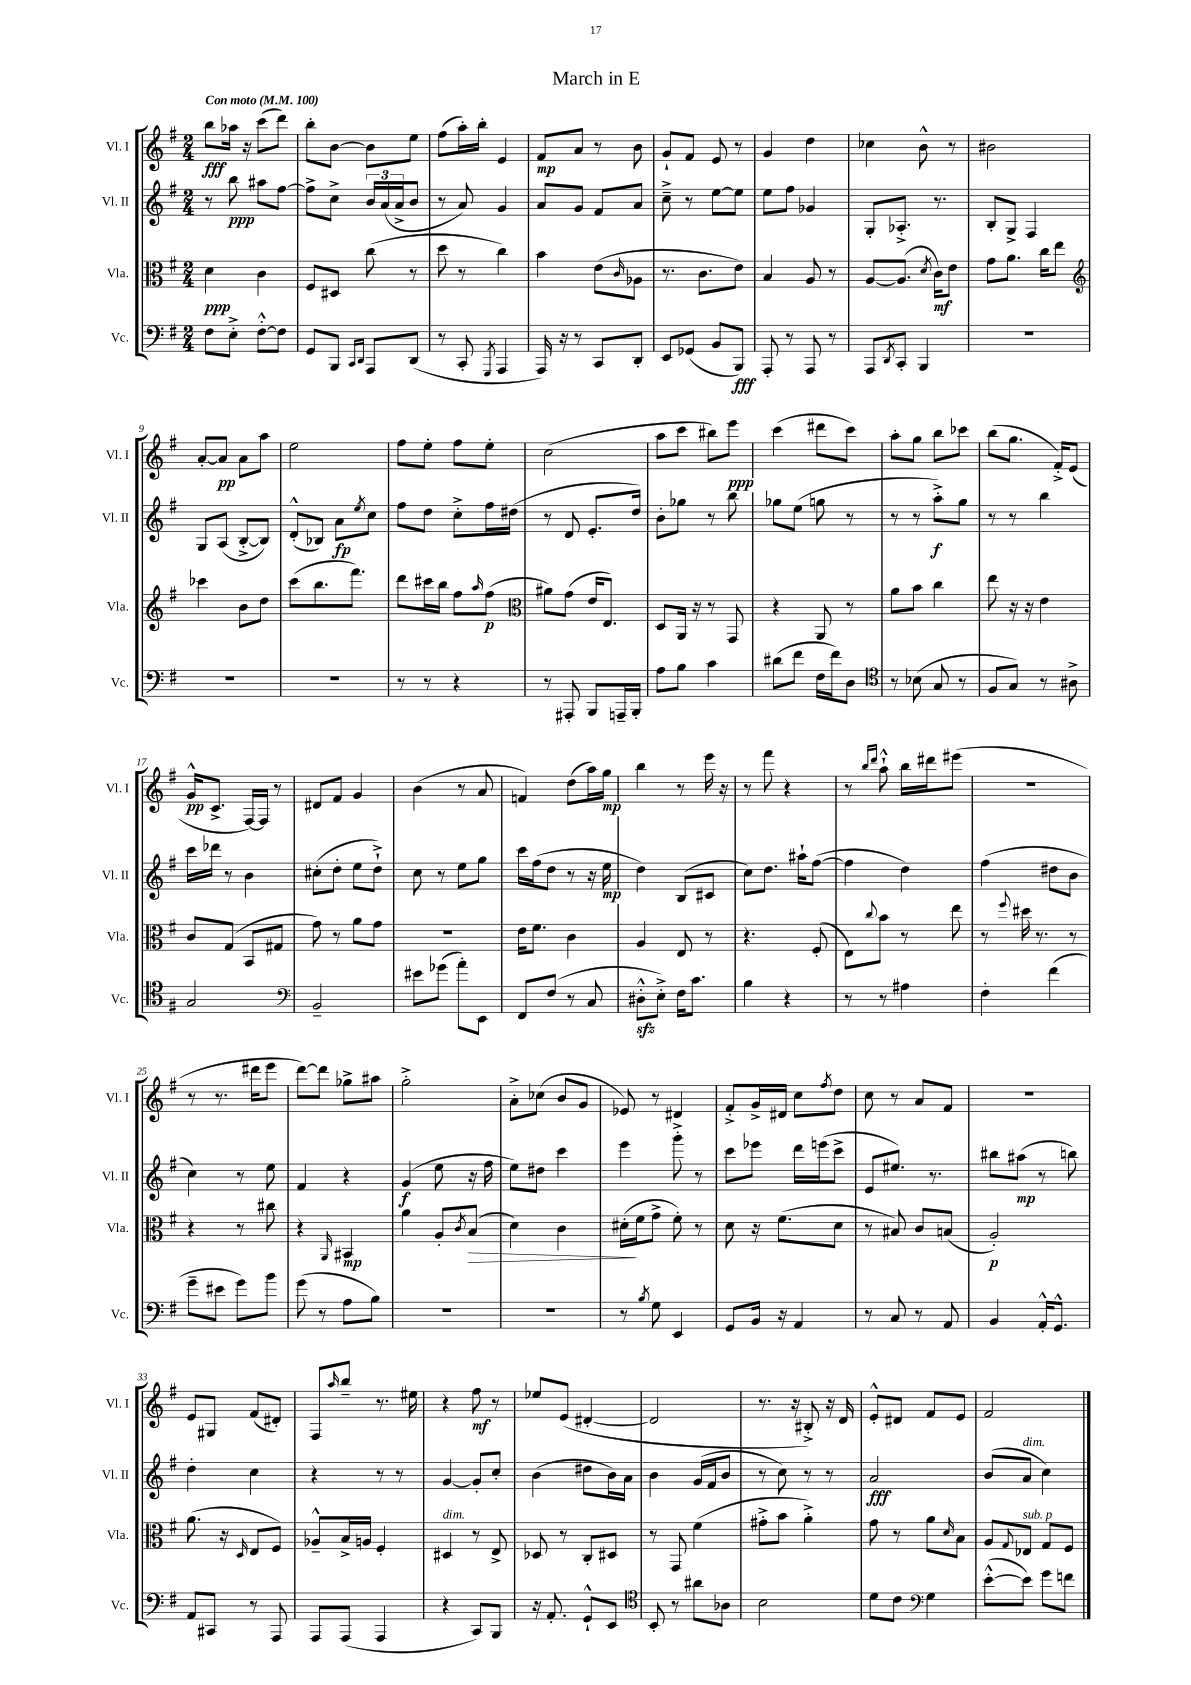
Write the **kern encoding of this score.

**kern	**kern	**kern	**kern
*staff4	*staff3	*staff2	*staff1
*clefF4	*clefC3	*clefG2	*clefG2
*k[f#]	*k[f#]	*k[f#]	*k[f#]
*M2/4	*M2/4	*M2/4	*M2/4
*MM100	*MM100	*MM100	*MM100
8F#\L	4d\	8r	8bb\L
8E'^\J	.	8bb\	16aa-\Jk
.	.	.	16r
[8F#'^^\L	4c\	8aa#\L	(8ccc\L
8F#\]J	.	[8ff#\J	8ddd\J)
=	=	=	=
8GG/L	8F#/L	8ff#^\]L	8bb'\L
8BBB/J	8D#/J	8cc^\J	[8b\J
16qqCC/LL	.	.	.
16qqDD/JJ	.	.	.
8AAA/L	(8cc\	24b/LL	8b\]L
.	.	(24a/	.
.	.	24a^/J	.
(8DD/J	8r	8b/J	8ee\J
=	=	=	=
8r	8dd\	8r	(8ff#\L
8CC'/	8r	8a/)	16aa'\L)
.	.	.	16bb'\JJ
8qGGG/	.	.	.
4AAA/	4cc\)	4g/	4e/
=	=	=	=
16AAA/)	4b\	8a/L	8f#/L
16r	.	.	.
8r	.	8g/J	8a/J
8CC/L	(8e\L	8f#/L	8r
.	16qqc/	.	.
8DD'/J	8A-\J	8a/J	8b\
=	=	=	=
8EE/L	8.r	8cc~^\	8g`/L
(8GG-/J	.	8r	8f#/J
.	8.c\L	.	.
8BB/L	.	[8ee\L	8e/
8BBB/J)	8e\J)	8ee\]J	8r
=	=	=	=
8AAA'/	4B/	8ee\L	4g/
8r	.	8ff#\J	.
8AAA/	8A/	4g-/	4dd\
8r	8r	.	.
=	=	=	=
8AAA/L	[8A/L	8G'/L	4cc-\
8qDD/	.	.	.
8CC'/J	(8.A/]J	8.A-'^/J	.
4BBB/	.	.	8b^^\
.	8qd/	.	.
.	16c\LK)	8.r	.
.	8e\J	.	8r
=	=	=	=
2r	8g\L	8B'/L	2b#\
.	8.a\J	8G^/J	.
.	.	4F#/	.
.	16cc\LK	.	.
.	8ee\J	.	.
=	=	=	=
*	*clefG2	*	*
2r	4ccc-\	8G/L	[8a'/L
.	.	(8A/J	8a/]J
.	8b\L	[8B'^/L	8a\L
.	8dd\J	8B/]J)	8aa\J
=	=	=	=
2r	(8ccc\L	(8d'^^/L	2ee\
.	8.bb\	8B-/J)	.
.	.	8a\L	.
.	8.fff#\J)	.	.
.	.	8qee/	.
.	.	8cc\J	.
=	=	=	=
8r	8ddd\L	8ff#\L	8ff#\L
8r	16ccc#\L	8dd\J	8ee'\J
.	16bb\JJ	.	.
4r	8ff#\L	8cc'^\L	8ff#\L
.	16qqaa/	.	.
.	(8ff#\J	16ff#\L	8ee'\J
.	.	(16dd#\JJ	.
=	=	=	=
*	*clefC3	*	*
8r	8a#\L)	8r	(2cc\
8AAA#'/	(8g\J	8d/	.
8BBB/L	16e/LK	8.e'/L	.
.	8.E/J)	.	.
16AAA~/L	.	.	.
16BBB'/JJ	.	16dd/Jk)	.
=	=	=	=
8A\L	8D/L	8b'\L	8aa\L
8B\J	16AA/Jk	8gg-\J	8ccc\J
.	16r	.	.
4c\	8r	8r	8bb#\L)
.	8GG/	8bb\	8eee\J
=	=	=	=
(8d#\L	4r	8gg-\L	(4ccc\
8f#\J	.	(8ee\J	.
16F#\LL	8AA/	8gg\	8ddd#\L
16f#\J)	.	.	.
8D\J	8r	8r	8ccc\J)
=	=	=	=
*clefC4	*	*	*
8r	8a\L	8r	8aa'\L
(8B-\	8b\J	8r	8gg\J
8G/	4cc\	8aa'^\L)	8bb\L
8r	.	8gg\J	8ccc-\J
=	=	=	=
8F#/L	8ee\	8r	(8bb\L
8G/J)	16r	8r	8.gg\J
.	16r	.	.
8r	4e\	4bb\	.
.	.	.	16f#'^/LK)
8A#^\	.	.	(8e/J
=	=	=	=
2G/	8c/L	16ccc\LL	16g^^/LK
.	.	16ddd-\JJ	8.c^/J
.	(8G/J	8r	.
.	8BB/L	4b\	[16F#/LL)
.	.	.	16F#/]JJ
.	8G#/J	.	8r
=	=	=	=
*clefF4	*	*	*
2BB~/	8g\)	(8cc#'\L	8d#/L
.	8r	8dd'\J	8f#/J
.	8a\L	8ee\L	4g/
.	8g\J	8dd`^\J)	.
=	=	=	=
8e#\L	2r	8cc\	(4b\
(8g-\J	.	8r	.
8a'\L)	.	8ee\L	8r
8EE\J	.	8gg\J	8a/
=	=	=	=
8FF#/L	16e\LK	16ccc\LL	4f/)
.	8.f#\J	(16ff#\J	.
(8F#/J	.	8dd\J	.
8r	4c\	8r	(8dd\L
8C/	.	16r	16aa\L)
.	.	16ee\	16gg\JJ
=	=	=	=
8D#'^^\L	4A/	4dd\)	4bb\
8E'^\J)	.	.	.
16F#\LK	8E/	(8B/L	8r
8.c\J	.	.	.
.	8r	8c#/J	16eee\
.	.	.	16r
=	=	=	=
4B\	4.r	8cc\L)	8r
.	.	8.dd\J	8fff#\
4r	.	.	4r
.	.	16aa#`\LK	.
.	(8F#'/	([8ff#\J	.
=	=	=	=
8r	8E\L)	4ff#\]	8r
.	.	.	16qqbb/LL
.	8qqcc/	.	16qqddd/JJ
8r	8b\J	.	8aa`^^\
4A#\	8r	4dd\)	16bb\LL
.	.	.	16ddd#\J
.	8ee\	.	(8eee#\J
=	=	=	=
4F#'\	8r	(4ff#\	2r
.	8qqff#/	.	.
.	16dd#\	.	.
.	8.r	.	.
(4f#\	.	8dd#\L	.
.	8r	8b\J	.
=	=	=	=
8g~\L	4r	4cc\)	8r
8e#\J	.	.	8.r
8g\L)	8r	8r	.
.	.	.	16ddd#\LK
8b\J	8cc#\	8ee\	8eee\J
=	=	=	=
(8g\	4r	4f#/	[8ddd\L)
8r	.	.	8ddd\]J
.	16qqAA/	.	.
8A\L	4BB#/	4r	8gg-^\L
8B\J)	.	.	8aa#\J
=	=	=	=
2r	4a\	(4g/	2gg'^\
.	8A'/L	8ee\	.
.	8qc/	.	.
.	(8B/J	16r	.
.	.	16ff#\	.
=	=	=	=
2r	4d\)	8ee\L)	8a'^\L
.	.	8dd#\J	(8cc-\J
.	4c\	4ccc\	8b/L
.	.	.	8g/J
=	=	=	=
8r	(16d#'\LL	4eee\	8e-/)
.	16f#\J	.	.
8qB/	.	.	.
8G\	8g^\J	.	8r
4EE/	8f#'\)	8ggg'^\	4d#/
.	8r	8r	.
=	=	=	=
8GG/L	8d\	8ccc\L	8f#'^/L
16BB/Jk	16r	8eee-\J	16g^/L
16r	(8.f#\L	.	16d#/JJ
4AA/	.	16ddd\LL	8cc\L
.	.	(16eee\J	.
.	.	.	8qff#/
.	8d\J	8ccc^\J	8dd\J
=	=	=	=
8r	8r	8e/L	8cc\
8C/	8B#/)	8.ee#/J)	8r
8r	8c/L	.	8a/L
.	.	8.r	.
8AA/	(8B/J	.	8f#/J
=	=	=	=
4BB/	2A'/)	8bb#\L	2r
.	.	(8aa#\J	.
16AA'^^/LK	.	8r	.
8.GG^^/J	.	.	.
.	.	8bb\)	.
=	=	=	=
8AA/L	(8.a\	4dd'\	8e/L
8CC#/J	.	.	8G#/J
.	16r	.	.
.	16qqD/	.	.
8r	8E/L	4cc\	(8f#/L
8AAA/	8F#/J)	.	8d#'/J)
=	=	=	=
8AAA/L	8A-~^^/L	4r	8F#/L
.	.	.	16qqaa/
(8AAA/J	16B^/L	.	8bb~/J
.	16A/JJ	.	.
4AAA/	4F#'/	8r	8.r
.	.	8r	.
.	.	.	16ee#\
=	=	=	=
4r	4D#/	[4g/	4r
8CC/L)	8r	8g'/]L	8ff#\
8BBB/J	8E^/	8cc'/J	8r
=	=	=	=
16r	8D-/	(4b\	8ee-/L
8.AA'/	.	.	.
.	8r	.	(8e/J
8GG`^^/L	8C'/L	8dd#\L	[4d#'/
8EE/J	8D#/J	16b\L)	.
.	.	16a\JJ	.
=	=	=	=
*clefC4	*	*	*
8BB'/	8r	4b\	2d#/]
8r	8GG/	.	.
8a#\L	(4f#\	(16g/LL	.
.	.	16f#/J	.
8A-\J	.	8b/J	.
=	=	=	=
2B\	8g#'^\L	8r	8.r
.	8b\J	8cc\)	.
.	.	.	16r
.	4a'^\)	8r	8B#'^/)
.	.	8r	16r
.	.	.	16d/
=	=	=	=
8d\L	8g\	2a/	8e'^^/L
8c\J	8r	.	8d#/J
*clefF4	*	*	*
4G\	8a\L	.	8f#/L
.	16qqd/	.	.
.	8B\J	.	8e/J
=	=	=	=
([8e'^^\L	8A/L	(8b/L	2f#/
.	8qqG/	.	.
8e\]J)	8E-/J	8a/J	.
8g\L	8G/L	4cc\)	.
8f\J	8F#/J	.	.
==	==	==	==
*-	*-	*-	*-
